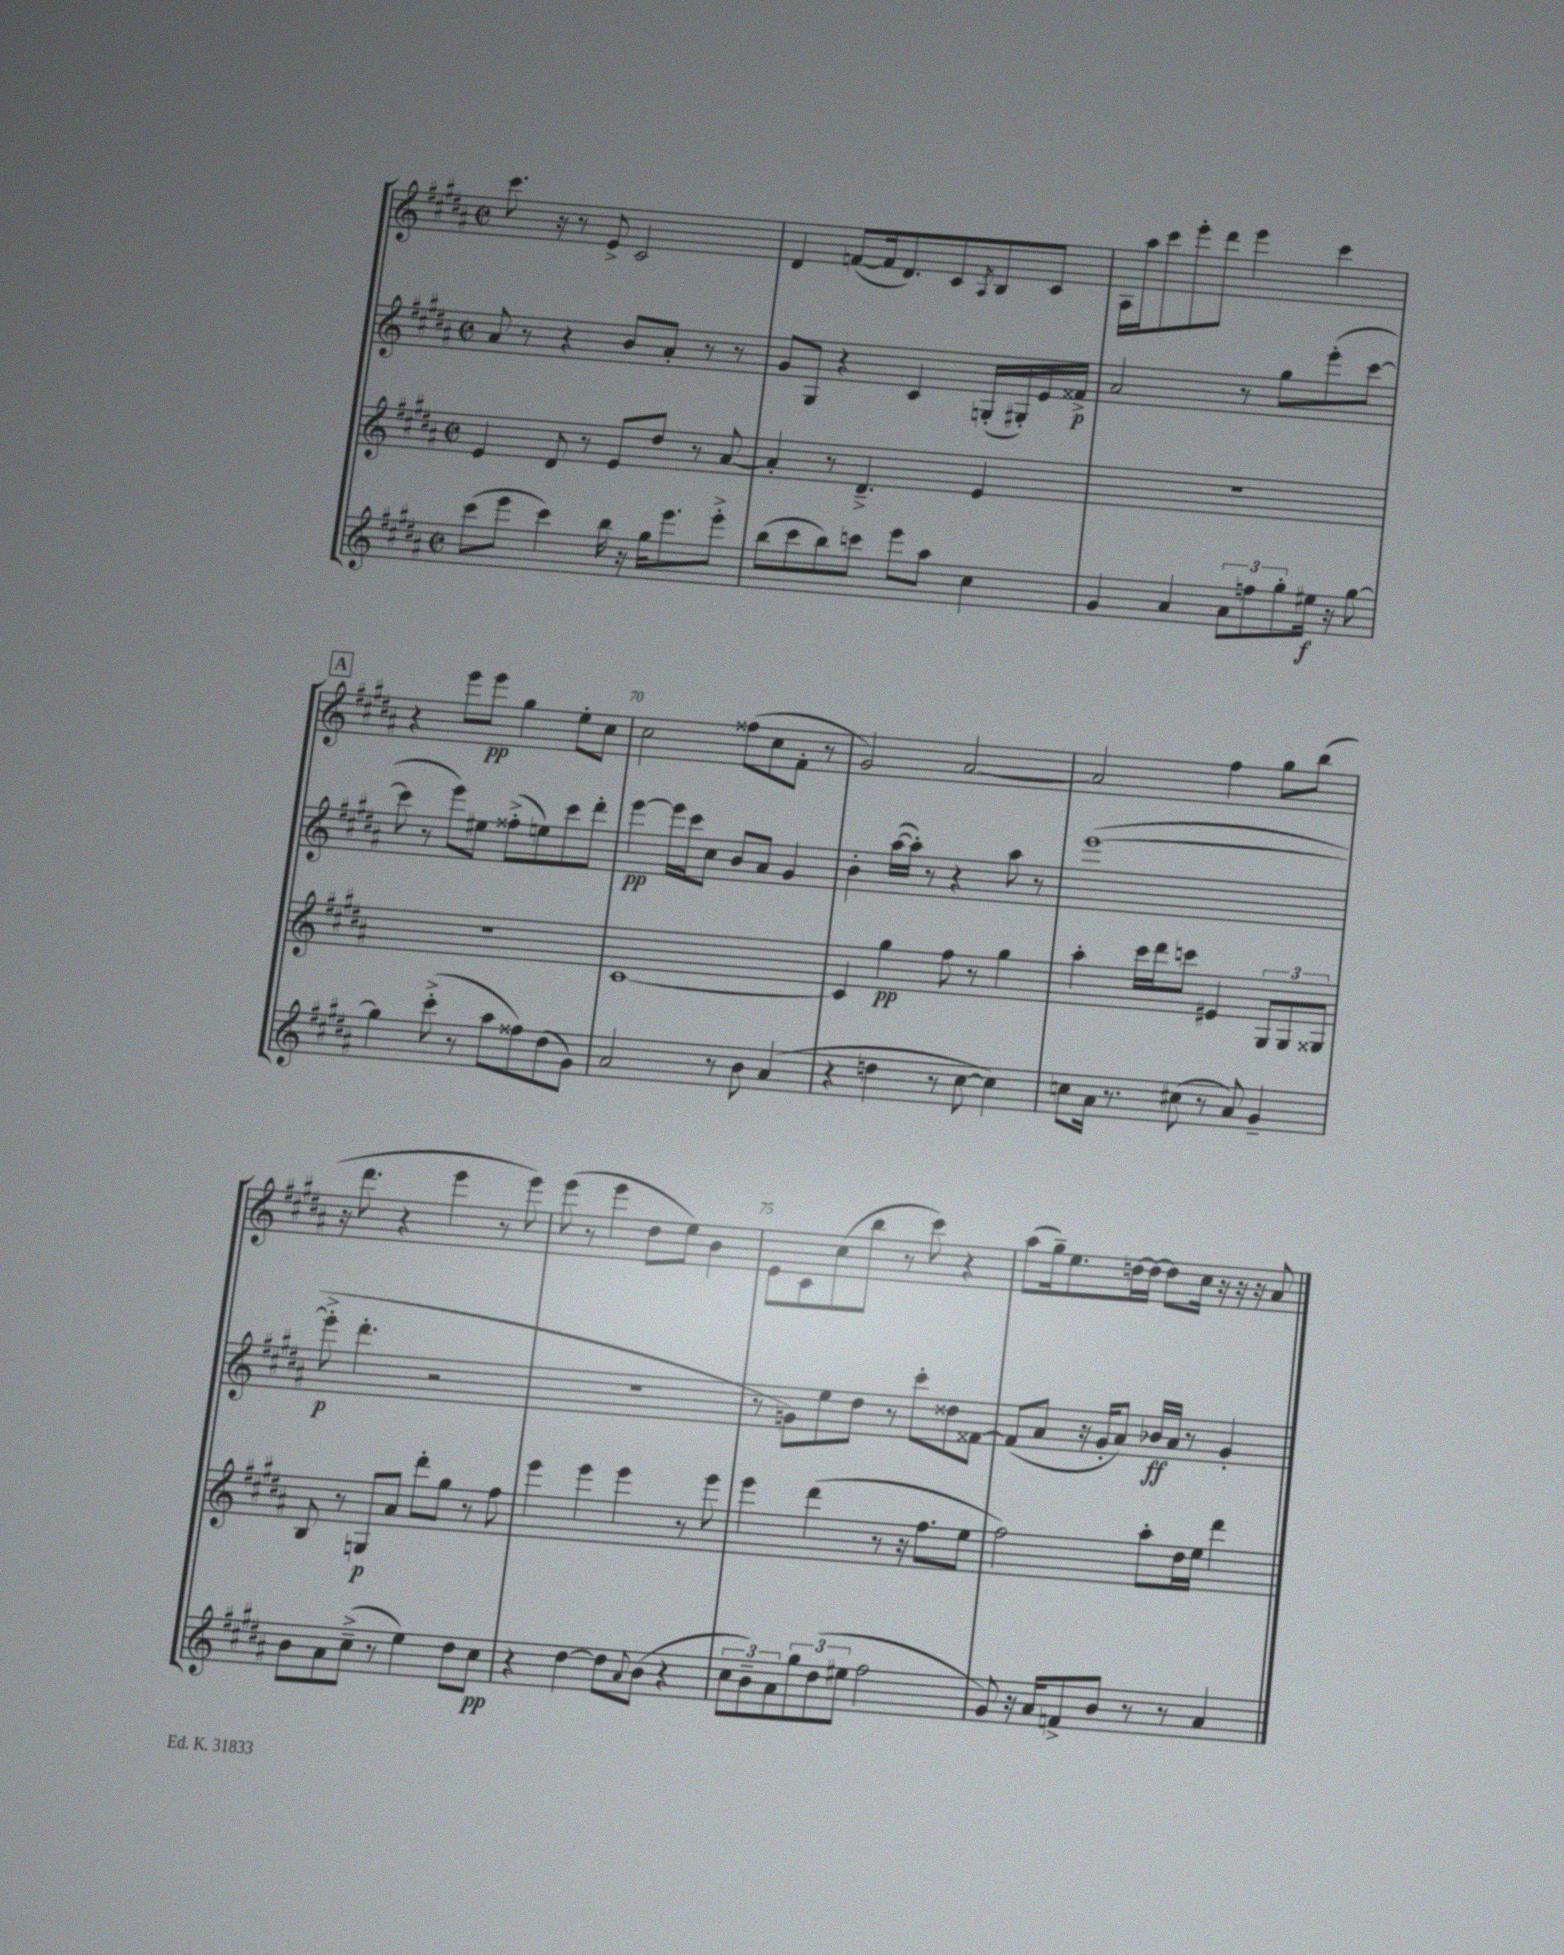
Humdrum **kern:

**kern	**kern	**kern	**kern
*staff4	*staff3	*staff2	*staff1
*clefG2	*clefG2	*clefG2	*clefG2
*k[f#c#g#d#a#]	*k[f#c#g#d#a#]	*k[f#c#g#d#a#]	*k[f#c#g#d#a#]
*M2/2	*M2/2	*M2/2	*M2/2
*met(c|)	*met(c|)	*met(c|)	*met(c|)
(8ccc#	4e	8a#	8.ccc#
8eee	.	8r	.
.	.	.	16r
4ccc#)	8d#	4r	8r
.	8r	.	8e^
16bb	8e	8b	2c#
16r	.	.	.
16gg#	8dd#	8a#'	.
8.eee	.	.	.
.	8r	8r	.
8eee'^	[8a#	8r	.
=	=	=	=
(8bb	4a#']	8g#	4d#
8ccc#	.	8G#	.
8bb)	8r	4r	([8f
8ccc	4.d#~^	.	16f]
.	.	.	8.d#)
8eee	.	4c#	.
8aa#	.	.	8c#
.	.	.	8qA#
4cc#	4e	(16G'	8B
.	.	16G#')	.
.	.	16e	8c#
.	.	16f##^	.
=	=	=	=
4g#	1r	2a#	16A#
.	.	.	16aa#
.	.	.	8ccc#
4a#	.	.	8eee'
.	.	.	8ddd#
12a#	.	8r	4eee
12ff	.	.	.
.	.	8gg#	.
12gg#'	.	.	.
16ee#	.	(8eee'	4ccc#
16r	.	.	.
[8gg#	.	[8ccc#	.
=	=	=	=
4gg#]	1r	8ccc#]	4r
.	.	8r	.
(8ccc#'^	.	8eee)	8eee
8r	.	8ee#	8eee
8aa#	.	(8ff##'^	4gg#
8ff##)	.	8ee)	.
(8dd#	.	8ccc#	8ee'
8g#)	.	8ddd#'	8cc#
=	=	=	=
2a#	[1c#	[4eee	2cc#
.	.	16eee]	.
.	.	16ccc#	.
.	.	8cc#	.
8r	.	8b	(8ff##
8b	.	8a#	8cc#
(4a#	.	4g#	8f#'
.	.	.	8r
=	=	=	=
4r	4c#]	4b'	2g#)
4dd	4gg#	([16aa#	.
.	.	16aa#'])	.
.	.	8r	.
8r	8ff#	4r	[2a#
[8cc#	8r	.	.
4cc#])	4gg#	8aa#	.
.	.	8r	.
=	=	=	=
8cc	4aa#'	([1eee	2a#]
16a#	.	.	.
8.r	.	.	.
.	16ccc#	.	.
.	16ddd#	.	.
(8cc#	8ccc	.	.
8r	4e#	.	4ff#
8a#)	.	.	.
4g#~	12G#	.	8gg#
.	12G#	.	.
.	.	.	(8bb
.	12G##	.	.
=	=	=	=
8b	8B	8eee'^]	16r
.	.	.	8.ddd#
8a#	8r	4.ddd#'	.
(8cc#~^	8G	.	4r
8r	8a#	.	.
4ee)	8ddd#'	2r	4eee
.	8gg#	.	.
8dd#	8r	.	8r
8cc#	8ff#	.	8eee)
=	=	=	=
4r	4eee	1r	(8eee
.	.	.	8r
[4dd#	4eee	.	4eee
8dd#]	4eee	.	8dd#
8qqa#	.	.	.
(8b	.	.	8ee)
4r	8r	.	4b
.	8eee	.	.
=	=	=	=
12cc#	4eee	8r	8e
12b~)	.	.	.
.	.	8g)	8c#
12a#	.	.	.
12gg#	(4ddd#	8ee	(8cc#
(12dd#	.	.	.
.	.	8dd#	8bb
12ee#	.	.	.
2ff#	8r	8r	8r
.	16r	8ccc#'	8ccc#)
.	8.ff#	.	.
.	.	8dd##	4r
.	8ee	[8f##	.
=	=	=	=
8g#)	2ff#)	(8f##]	(8aa#
16r	.	8a#	16gg#~)
16a#	.	.	8.ee
8f^	.	16r	.
.	.	16g#'	.
8b	.	8a#)	[16dd
.	.	.	16dd_
8r	8aa#'	16b-	8dd]
.	.	16a#	.
8r	16dd#	8r	16cc#
.	16ee	.	16r
4a#	4ddd#	4g#'	16r
.	.	.	16r
.	.	.	8a#
==	==	==	==
*-	*-	*-	*-
